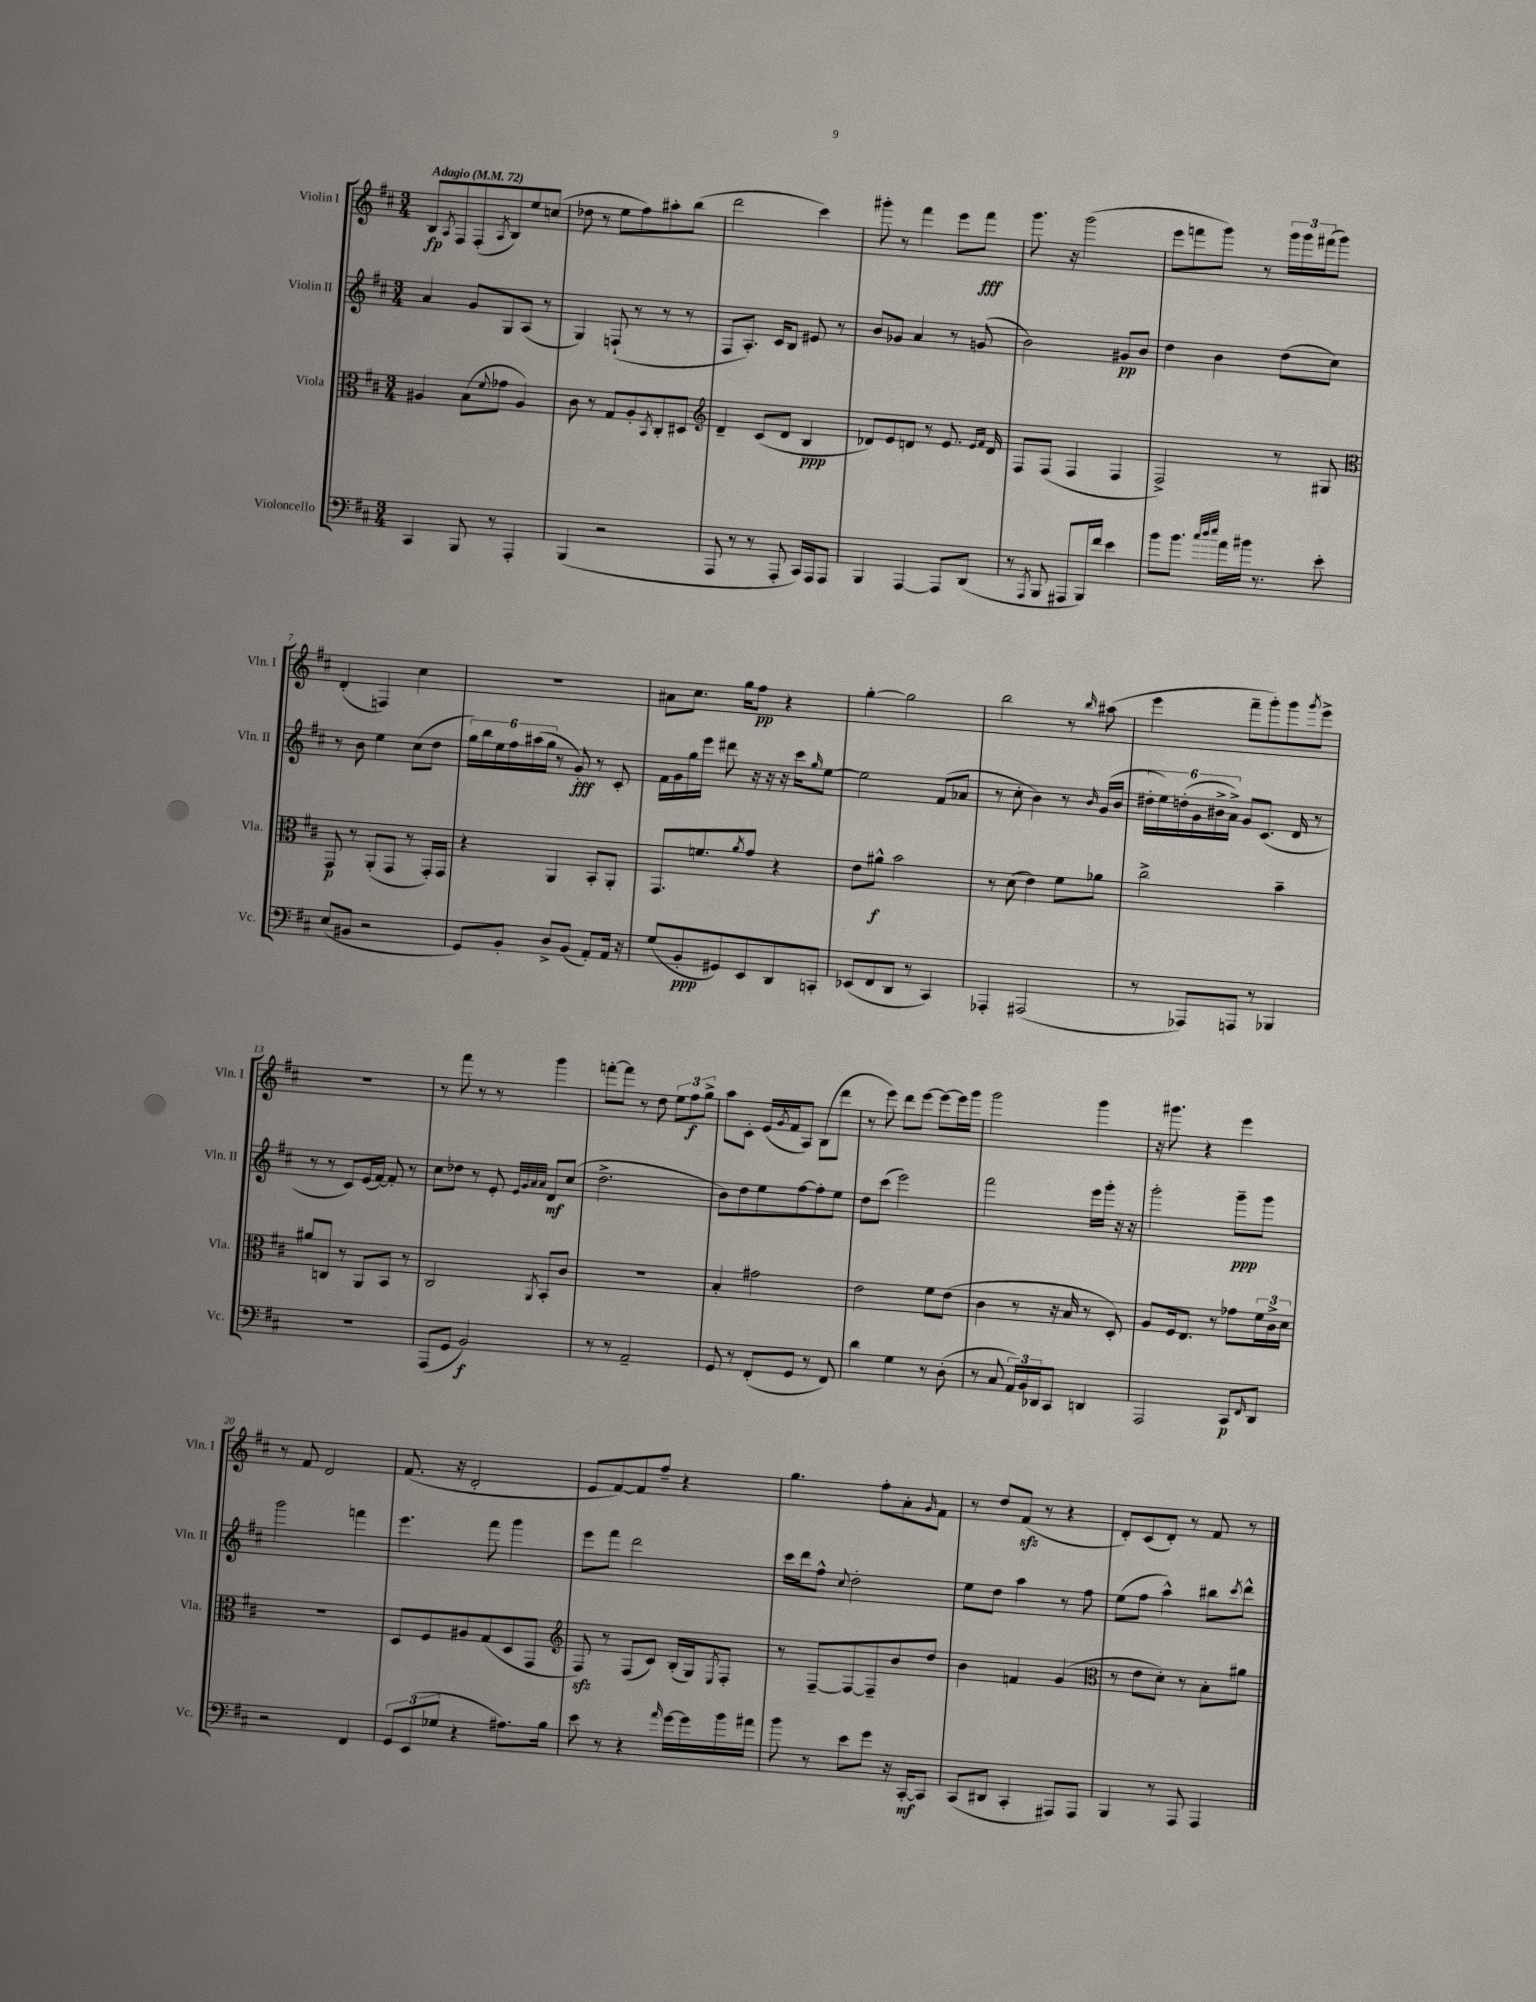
<<
\new StaffGroup <<
\new Staff = "s0" \with { instrumentName = "Violin I" shortInstrumentName = "Vln. I" } {
    \clef treble \key d \major \numericTimeSignature \time 3/4 \tempo "Adagio" 4 = 72
    b8\fp \acciaccatura { a8 } fis8 fis8-.( \acciaccatura { a8 } b8) e''8 c''8( |
    des''8 r8 e''8 fis''8) ais''8-. b''8( |
    d'''2 cis'''4) |
    gis'''8-. r8 fis'''4 e'''8 fis'''8\fff |
    g'''8. r16 g'''2( |
    e'''8 f'''8 g'''8) r8 \tuplet 3/2 { g'''16 g'''16 fis'''16( } g'''8) |
    d'4-.( f4) cis''4 |
    R2. |
    ais'8 cis''8. g''16 fis''8\pp r4 |
    g''4~-. g''2 |
    b''2 r8 \grace { b''16 } ais''8( |
    e'''4 fis'''8-- g'''8-.) g'''8 \acciaccatura { g'''8 } e'''8-> |
    R2. |
    r8 fis'''8 r8 r8 g'''4 |
    f'''8~-. f'''8 r8 d''8 \tuplet 3/2 { e''8 fis''8\f g''8-> } |
    a''8 cis'8-. e'16( \acciaccatura { g'8 } fis'16 a8) b8( d'''8 |
    r8 e'''8) d'''8 e'''8~ e'''8~ e'''16 g'''16 |
    g'''2 g'''4 |
    r16 gis'''8. r4 e'''4 |
    r8 fis'8 d'2 |
    fis'8.( r16 d'2-. |
    e'8 fis'8~) fis'8 fis''8-- r4 |
    g''4. fis''8-. a'8-. \grace { g'16 } fis'8 |
    r8 d''8 fis'8\sfz( r8 r4 |
    d'8-.) cis'8( d'8-.) r8 fis'8 r8 \bar "|." |
}
\new Staff = "s1" \with { instrumentName = "Violin II" shortInstrumentName = "Vln. II" } {
    \clef treble \key d \major \numericTimeSignature \time 3/4
    a'4 g'8 g8 a8( r8 |
    g4) f8-!( r8 r8 r8 |
    fis8 a8.-.) cis'16 b8 eis'8 r8 |
    b'8 ges'8 a'4 r8 g'8( |
    b'2) gis'8\pp b'8 |
    d''4 b'4 d''8( cis''8) |
    r8 b'8 e''4 cis''8( d''8 |
    \tuplet 6/4 { g''16) b''16 e''16 fis''16 ais''16( g''16 } r8 g'8-.\fff) r8 cis'8-. |
    fis'16 g'16 g''16 e'''16 dis'''8 r16 r16 r16 cis'''16 \grace { g''16 } e''8~ |
    e''2 fis'8( aes'8 |
    r8 cis''8-. b'4) r8 \grace { b'16 } g'16( b'16 |
    \tuplet 6/4 { dis''16-. e''16) d''16-.( g'16 bis'16-> a'16->) } g'8 cis'8.( d'16 r8 |
    r8 r8 cis'8) e'16( fis'16~) fis'8-. r8 |
    cis''8 des''8 r8 e'8-. \grace { e'32 g'32 a'32 a'32 } d'8\mf cis''8( |
    d''2.-> |
    b'8) d''8 e''8 fis''8~ fis''8-. e''8 |
    d''8 cis'''8( e'''2) |
    fis'''2 e'''16 g'''16-. r16 r16 |
    g'''2-. g'''8--\ppp g'''8 |
    g'''2 f'''4 |
    e'''4. fis'''8 g'''4 |
    e'''8 fis'''8 d'''2 |
    cis'''16 d'''16 fis''8-^ \appoggiatura { cis''8 } d''2-. |
    e''8 d''8 a''4 r8 fis''8 |
    e''8( fis''8 a''4-^) bis''8 \acciaccatura { cis'''8 } d'''8-^ \bar "|." |
}
\new Staff = "s2" \with { instrumentName = "Viola" shortInstrumentName = "Vla." } {
    \clef alto \key d \major \numericTimeSignature \time 3/4
    ais4 b8( \appoggiatura { fis'8 } ges'8 ais4) |
    cis'8 r8 g8 a8-. \acciaccatura { b,8 } cis8-. dis8 |
    \clef treble d'4-- cis'8( d'8 b4\ppp |
    des'8) e'8 d'8 r8 e'8. \grace { e'16 fis'16 } d'16 |
    fis8 fis8( fis4 fis4 |
    fis2->) r8 gis8 |
    \clef alto g,8\p r8 a,8-.( g,8 r8 g,16-.) g,16 |
    r4 a,4 b,8-. a,8-. |
    g,8. f'8. \acciaccatura { a'8 } g'8 r4 |
    e'8 ais'8-^\f b'2 |
    r8 d'8( e'4) fis'8 aes'8 |
    cis''2-> b'4-- |
    ais'8 c8 r8 a,8 b,8 r8 |
    cis2 \acciaccatura { a,8 } b,8-. cis'8 |
    R2. |
    b4-. gis'2 |
    e'2 fis'8 e'8( |
    cis'4 r8 r16 b16 r8 d8-.) |
    a8 fis16 e8. r8 ges'8 \tuplet 3/2 { fis'16 cis'16-> d'16 } |
    R2. |
    d8 fis8 ais8 g8( d8 g,8 |
    \clef treble fis8\sfz) r8 fis8( cis'8) b16-.( g16) \acciaccatura { e8 } fis8-. |
    r8 fis8~-- fis8~ fis8-- b'8 d''8 |
    b'4 f'4 g'4( |
    \clef alto r8 e'8 d'8-.) r8 b8-. ais'8 \bar "|." |
}
\new Staff = "s3" \with { instrumentName = "Violoncello" shortInstrumentName = "Vc." } {
    \clef bass \key d \major \numericTimeSignature \time 3/4
    cis,4 b,,8 r8 a,,4-. |
    b,,4( r2 |
    a,,8 r8 r8 a,,8-. cis,16) a,,16 a,,8 |
    b,,4 a,,4~ a,,8 d,8( |
    r8 \acciaccatura { a,,8 } b,,8 ais,,8 b,,16) fis'16 e'4 |
    b'8 b'8. \grace { cis''32 d''32 e''32 } a'16 bis'16 r8. e'8-. |
    e8( bis,8 r2 |
    g,8) b,8-. d8-> b,8( a,8-.) a,16 r16 |
    g8( b,8-.\ppp gis,8) e,8 d,8 c,8-. |
    ees,8( fis,8 d,8 r8 cis,4) |
    aes,,4-. ais,,2( |
    r8 aes,,8) a,,8 r8 bes,,4 |
    R2. |
    a,,8( g,8 b,2\f) |
    r8 r8 a,2-- |
    g,8 r8 fis,8-.( g,8 r8 fis,8) |
    d'4 g4 r8 d8-.( |
    r8 cis8 \tuplet 3/2 { a,16) b,16 des,16 } cis,8 d,4 |
    a,,2 cis,8\p \grace { fis,16 } d,8 |
    r2 fis,4 |
    \tuplet 3/2 { g,8 e,8( ges8 } r4 ais8.) b16 |
    e'8 r8 r4 \grace { a'16 } g'16~ g'16 b'16 ais'16 |
    b'8 r8 e'8 g'8 r16 cis,16~-.\mf cis,8 |
    cis,8( dis,8 cis,4-. ais,,8) ais,,8 |
    b,,4 r8 a,,8 a,,4 \bar "|." |
}
>>
>>
